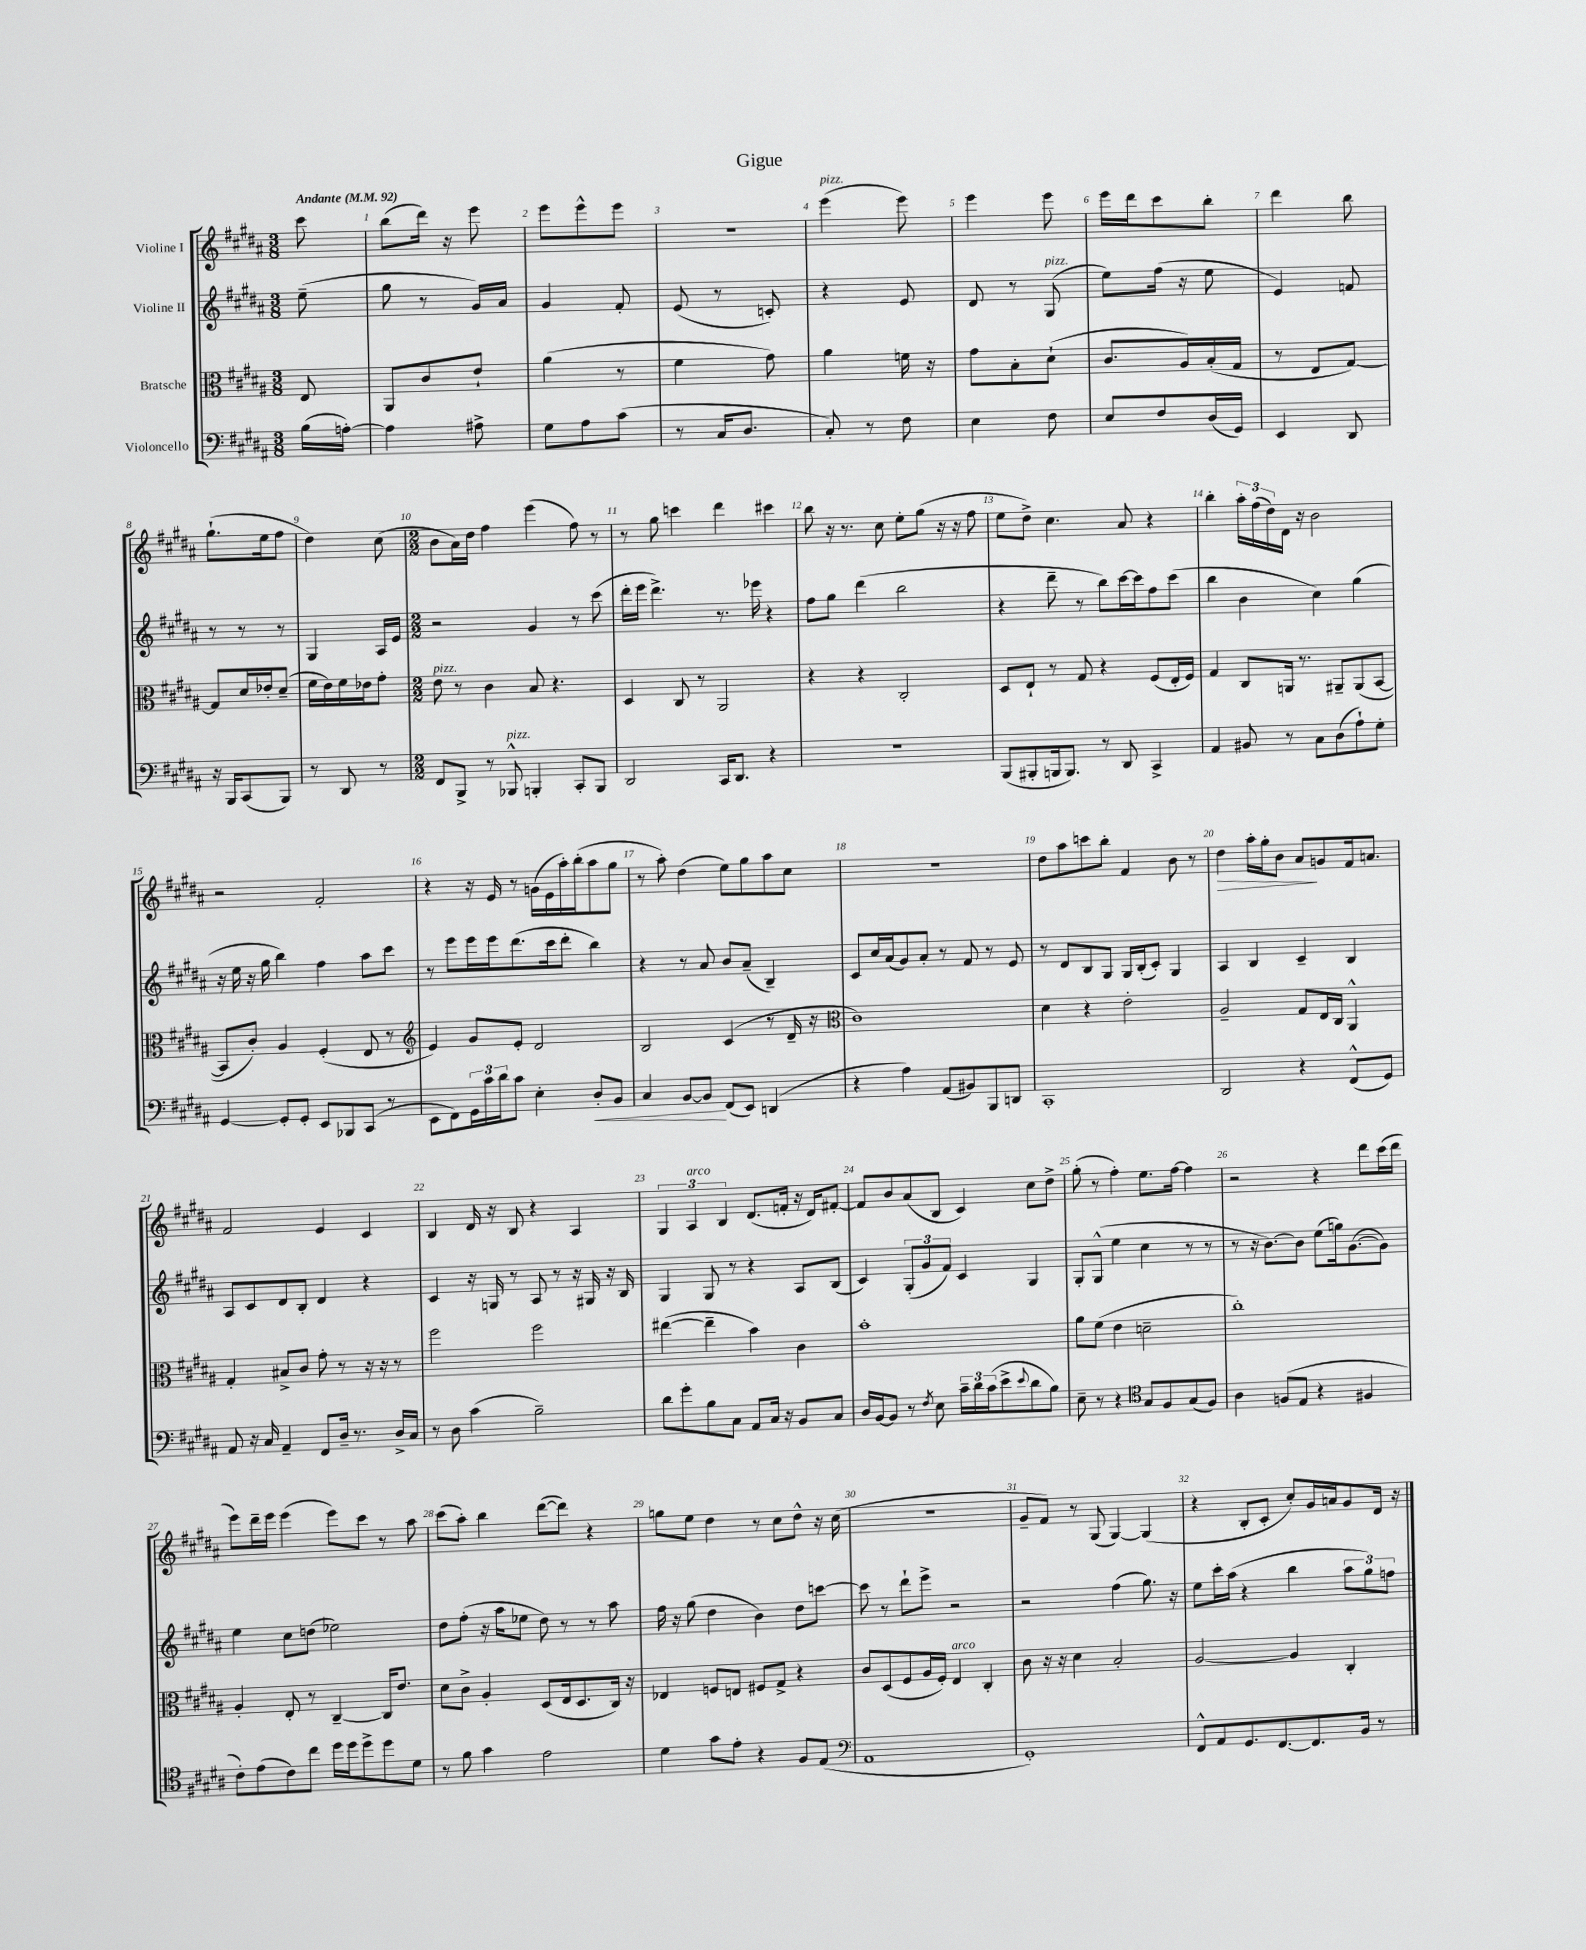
\header { title = "Gigue" }
<<
\new StaffGroup <<
\new Staff = "s0" \with { instrumentName = "Violine I" } {
    \clef treble \key b \major \numericTimeSignature \time 3/8 \partial 8 \tempo "Andante" 4 = 92
    cis'''8 |
    b''8( dis'''16) r16 e'''8 |
    e'''8 e'''8-^ e'''8 |
    R4. |
    e'''4^\markup { \italic "pizz." }( e'''8) |
    e'''4 e'''8 |
    e'''16 dis'''16 cis'''8 b''8-. |
    dis'''4 b''8 |
    gis''8.-!( e''16 fis''8 |
    dis''4) cis''8( |
    \numericTimeSignature \time 2/2 b'8 ais'16) dis''16 fis''4 e'''4( fis''8) r8 |
    r8 gis''8 c'''4 dis'''4 cis'''4 |
    b''8 r16 r8. cis''8 e''8-. gis''8( r16 r16 fis''8 |
    e''8 dis''8->) cis''4. ais'8 r4 |
    b''4-. \tuplet 3/2 { ais''16-. fis''16( dis''16) } dis'16 r16 b'2 |
    r2 fis'2-. |
    r4 r16 e'16 r8 g'16( e'16 ais''16-.) b''16-.( ais''8 gis''8 |
    r8 ais''8-.) dis''4( e''8) gis''8 ais''8 cis''8 |
    r1 |
    dis''8 ais''8 c'''8 b''8-. fis'4 b'8 r8 |
    dis''4\> ais''16-. gis''16-. b'8 ais'8\! g'8 fis'16 a'8. |
    fis'2 e'4 cis'4 |
    b4 dis'16 r16 b8 r4 ais4 |
    \tuplet 3/2 { gis4 ais4^\markup { \italic "arco" } b4 } dis'8.( f'16-. r16 dis'16) fis'8~-. |
    fis'8 b'8 ais'8( b8 cis'4) cis''8 dis''8-> |
    gis''8-.( r8 fis''4-.) e''8. fis''16~ fis''4 |
    r2 r4 dis'''8 cis'''16( dis'''16 |
    e'''8) dis'''16-- e'''16 e'''4( e'''8) cis'''8 r8 ais''8 |
    cis'''8( ais''8-.) b''4 dis'''8~( dis'''8) r4 |
    g''8 e''8 dis''4 r8 cis''8 dis''8-^ r16 cis''16( |
    R1 |
    gis'8-- fis'8) r8 gis8( gis4~) gis4( |
    r4 b8-. cis'8-. cis''8-.) gis'16 a'16 gis'8 dis'16 r16 \bar "|." |
}
\new Staff = "s1" \with { instrumentName = "Violine II" } {
    \clef treble \key b \major \numericTimeSignature \time 3/8 \partial 8
    e''8--( |
    gis''8 r8 gis'16) ais'16 |
    gis'4 fis'8-. |
    e'8( r8 c'8-.) |
    r4 e'8 |
    dis'8 r8 gis8^\markup { \italic "pizz." }( |
    e''8) fis''16( r16 e''8 |
    e'4) f'8 |
    r8 r8 r8 |
    gis4 ais16 e'16 |
    \numericTimeSignature \time 2/2 r2 gis'4 r8 cis'''8( |
    dis'''16-. e'''16 dis'''4.->) r8. ees'''16 r4 |
    fis''8 gis''8 dis'''4( b''2 |
    r4 dis'''8-- r8 b''8) cis'''16~ cis'''16 fis''8 cis'''8( |
    b''4 b'4 cis''4) gis''4( |
    r16 e''16 r16 gis''16 b''4) fis''4 ais''8 cis'''8 |
    r8 e'''8 e'''16 e'''16 dis'''8.( cis'''16 dis'''8-. b''4) |
    r4 r8 ais'8 b'8 ais'8--( b4--) |
    cis'8 cis''16 ais'16( gis'8) ais'8-. r8 fis'8 r8 e'8 |
    r8 dis'8 b8 gis8 gis16 b16-.( cis'8-.) gis4 |
    ais4 b4 cis'4-- b4 |
    ais8 cis'8 dis'8 b8-. dis'4 r4 |
    cis'4 r16 g16 r8 ais8 r8 r16 gis16 r16 b16 |
    gis4 gis8 r8 r4 ais8 b8( |
    cis'4) \tuplet 3/2 { gis8-.( gis'8 fis'8) } cis'4 gis4 |
    gis8-. gis8-^( e''4 cis''4 r8 r8 |
    r8 r16 b'8.~) b'8 e''8( g''16) gis'8.~( gis'8) |
    e''4 cis''8 d''8( ees''2) |
    dis''8 fis''8-.( r16 ais''16 ees''8 dis''8) r8 r8 ais''8 |
    fis''16 r16 gis''8( dis''4 b'4) dis''8 c'''8~ |
    c'''8 r8 dis'''8-! e'''8-> r2 |
    r2 fis''4( gis''8.) r16 |
    e''8 cis'''16-. ais''16( r4 b''4 \tuplet 3/2 { ais''8 gis''8) f''8 } \bar "|." |
}
\new Staff = "s2" \with { instrumentName = "Bratsche" } {
    \clef alto \key b \major \numericTimeSignature \time 3/8 \partial 8
    e8 |
    ais,8 cis'8 e'8-! |
    ais'4( r8 |
    fis'4 gis'8) |
    ais'4 f'16 r16 |
    gis'8 b8-. dis'8-!( |
    cis'8. ais16) b16-.( gis16 |
    r8 e8 gis8~) |
    gis8 dis'16 ees'16-. dis'8--( |
    fis'16 e'16) fis'16 ees'16 gis'8-. |
    \numericTimeSignature \time 2/2 e'8^\markup { \italic "pizz." } r8 cis'4 b8 r4. |
    dis4 cis8 r8 ais,2 |
    r4 r4 cis2-. |
    dis8 e8-! r8 gis8 r4 fis8( e16-. fis16) |
    gis4 cis8 a,16 r8. ais,8-- ais,8( b,8~ |
    b,8 cis'8-.) ais4 fis4-.( e8 r8 |
    \clef treble e'4) gis'8 e'8-. dis'2 |
    b2 cis'4( r8 dis'16-- r16 |
    \clef alto cis'1) |
    dis'4 r4 e'2-. |
    ais2-- gis8 e16 cis16 ais,4-^ |
    gis4-. bis8-> cis'8 gis'8-. r8 r16 r16 r8 |
    fis''2 fis''2 |
    eis''4~( eis''4-- b'4) cis'4 |
    b'1-. |
    ais'8 fis'8( e'4 d'2-- |
    cis''1-.) |
    ais4-. e8-. r8 cis4~-- cis16 e'8. |
    dis'8 cis'8-> ais4-. dis8( e16 dis8. cis16) r16 |
    ees4 f8 e8 fis8 gis8-> r4 |
    cis'8 dis8( fis8 ais16 fis16-.) e4^\markup { \italic "arco" } cis4-. |
    cis'8 r16 r16 dis'4 b2-. |
    ais2~ ais4 cis4-. \bar "|." |
}
\new Staff = "s3" \with { instrumentName = "Violoncello" } {
    \clef bass \key b \major \numericTimeSignature \time 3/8 \partial 8
    b16( a16~-.) |
    a4 ais8-> |
    gis8 ais8 cis'8( |
    r8 cis16 dis8. |
    cis8-.) r8 fis8 |
    e4 fis8 |
    e8 fis8 dis16( gis,16) |
    e,4 dis,8 |
    r16 b,,16 cis,8( b,,8) |
    r8 dis,8 r8 |
    \numericTimeSignature \time 2/2 fis,8 b,,8-> r8 bes,,8-^^\markup { \italic "pizz." } b,,4-. cis,8-. b,,8 |
    dis,2 cis,16 dis,8. r4 |
    R1 |
    b,,8( bis,,8-. b,,16 b,,8.) r8 dis,8 cis,4-> |
    ais,4 bis,8 r8 cis8 dis8( ais8-!) gis8-. |
    gis,4~ gis,8-. gis,8-. e,8 bes,,8 cis,8( r8 |
    e,8 fis,8) \tuplet 3/2 { gis,16 cis'16 dis'16 } cis'8 e4-. dis8-.\< b,8 |
    cis4 b,8~ b,8\! fis,8( e,8) d,4( |
    r4 ais4) ais,8( bis,8) b,,8 d,8 |
    cis,1-. |
    dis,2 r4 fis,8-^( gis,8) |
    ais,8 r16 cis16 ais,4-- fis,8 dis16-- r8. dis16-> cis16 |
    r8 dis8 cis'4( b2--) |
    dis'8 gis'8-. b8 cis8 ais,8 cis16 r16 b,8 cis8 |
    dis16 b,16~ b,8 r8 \acciaccatura { fis8 } e8 \tuplet 3/2 { cis'16-- dis'16 cis'16( } e'8-> \appoggiatura { e'8 } dis'8 b8) |
    e8-- r8 r4 \clef tenor gis8 fis8 gis8( fis8) |
    ais4 f8( e8 r4 fis4 |
    cis'8-.) e'8( cis'8) cis''8 dis''16 dis''16 dis''8-> dis''8 dis'8 |
    r8 fis'8 gis'4 e'2 |
    dis'4 gis'8 e'8-. r4 fis8 e8( |
    \clef bass ais,1 |
    gis,1-.) |
    fis,8-^ ais,8 gis,8. fis,8.~ fis,8. b,16 r8 \bar "|." |
}
>>
>>
\layout { \context { \Score \override BarNumber.break-visibility = ##(#f #t #t) barNumberVisibility = #all-bar-numbers-visible } }
